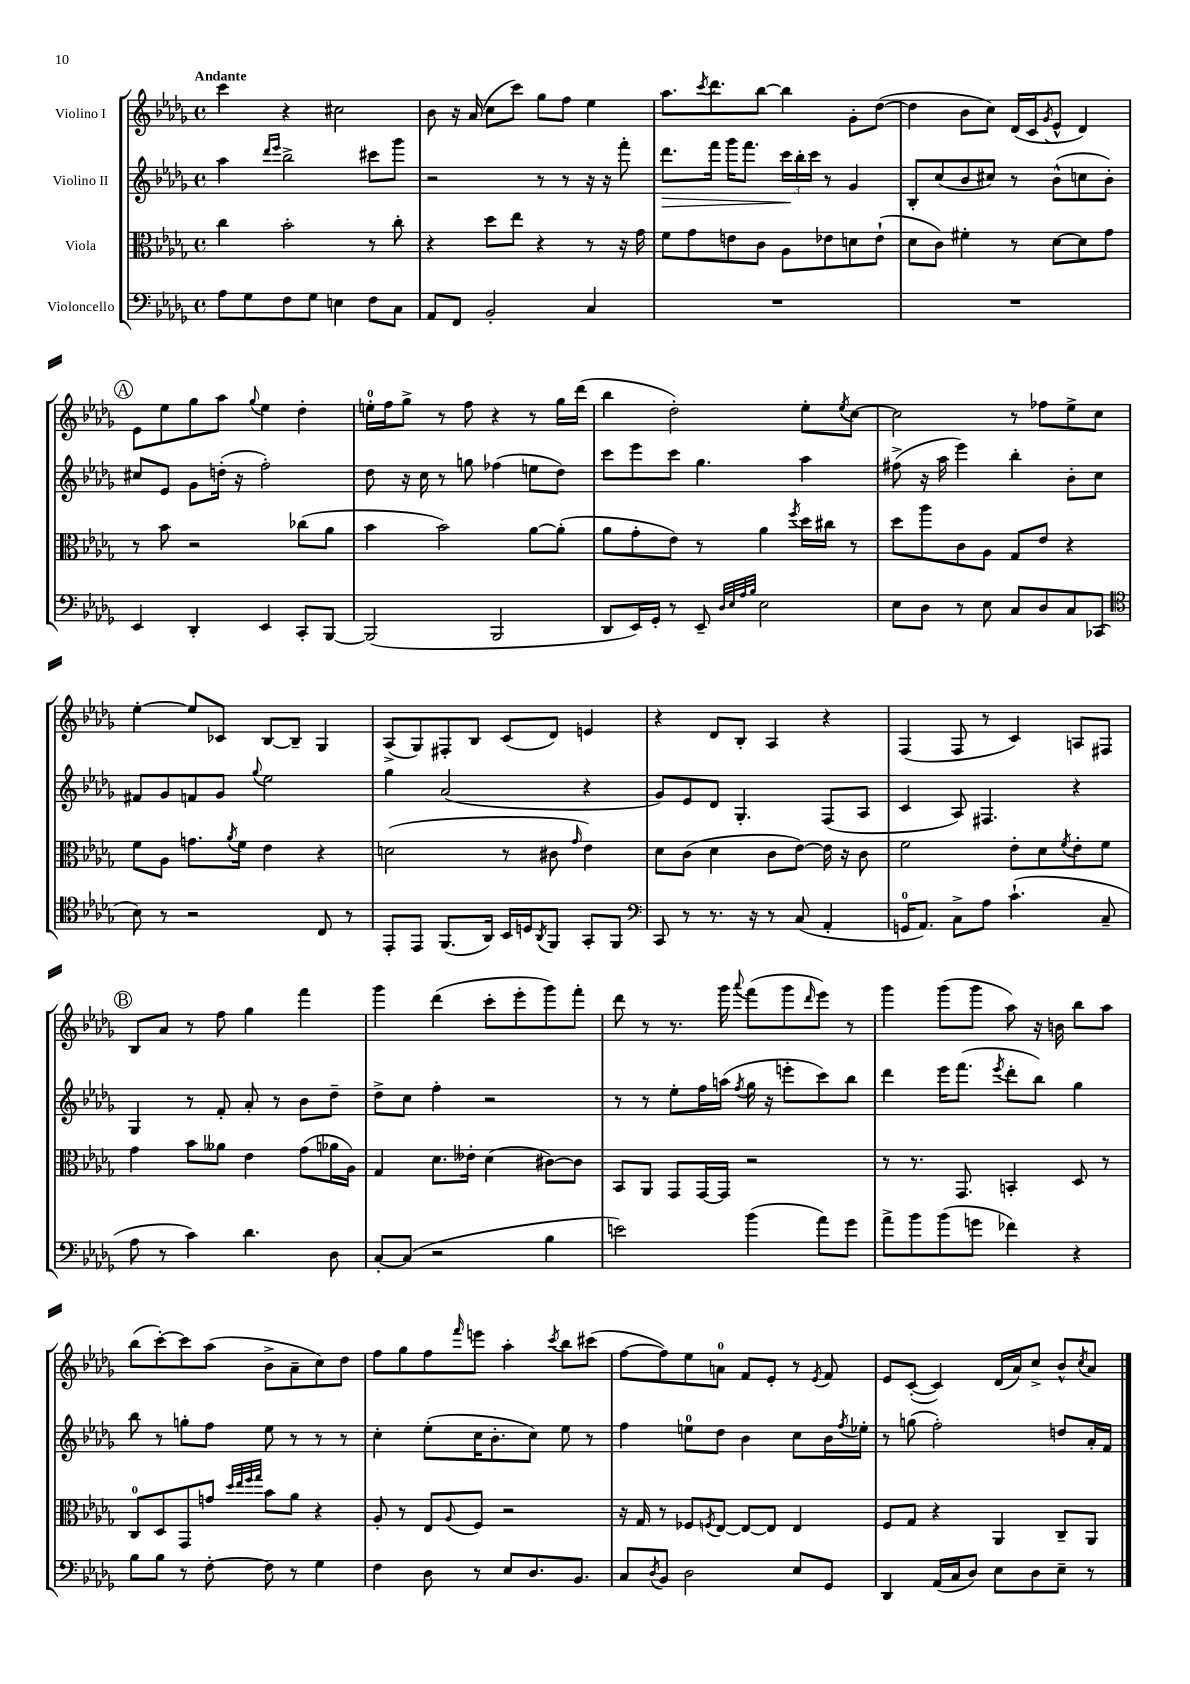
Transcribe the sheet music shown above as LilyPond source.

<<
\new StaffGroup <<
\new Staff = "s0" \with { instrumentName = "Violino I" } {
    \clef treble \key des \major \defaultTimeSignature \time 4/4 \tempo "Andante"
    c'''4 r4 cis''2 |
    bes'8 r16 aes'16( c''8 c'''8) ges''8 f''8 ees''4 |
    aes''8. \acciaccatura { c'''8 } des'''8. bes''8~ bes''4 ges'8-. des''8~( |
    des''4 bes'8 c''8) des'16( c'16 \acciaccatura { ges'8 } ees'8-^ des'4) |
    \mark \markup { \circle "A" } ees'8 ees''8 ges''8 aes''8 \appoggiatura { ges''8 } ees''4 des''4-. |
    e''16-0-. f''16 ges''8-> r8 f''8 r4 r8 ges''16 des'''16( |
    bes''4 des''2-.) ees''8-. \acciaccatura { ees''8 } c''8~ |
    c''2 r8 fes''8 ees''8-> c''8 |
    ees''4~-. ees''8 ces'8 bes8~ bes8-- ges4 |
    aes8->( ges8) fis8-. bes8 c'8( des'8) e'4 |
    r4 des'8 bes8-. aes4 r4 |
    f4( f8 r8 c'4) a8 fis8 |
    \mark \markup { \circle "B" } bes8 aes'8 r8 f''8 ges''4 f'''4 |
    ges'''4 des'''4( c'''8-. ees'''8-. ges'''8) f'''8-. |
    des'''8 r8 r8. ges'''16 \appoggiatura { aes'''8 } f'''8( ges'''8 \grace { des'''16 } ees'''8) r8 |
    ges'''4 ges'''8( ges'''8 aes''8) r16 b'16 bes''8 aes''8 |
    bes''8( c'''8~-.) c'''8 aes''8( bes'8-> aes'8-- c''8) des''8 |
    f''8 ges''8 f''8 \grace { f'''16 } e'''8 aes''4-. \acciaccatura { c'''8 } bes''8 cis'''8( |
    f''8~ f''8) ees''8 a'8-0 f'8 ees'8-. r8 \acciaccatura { ees'8 } f'8 |
    ees'8 c'8~-.( c'4) des'16( aes'16) c''8-> bes'8-^ \acciaccatura { c''8 } aes'8 \bar "|." |
}
\new Staff = "s1" \with { instrumentName = "Violino II" } {
    \clef treble \key des \major \defaultTimeSignature \time 4/4
    aes''4 \grace { des'''16 ees'''16 } bes''2-> cis'''8 ges'''8 |
    r2 r8 r8 r16 r16 f'''8-. |
    des'''8.\> f'''16 ges'''16 f'''8. \tuplet 3/2 { c'''16\! bes''16-. c'''16 } r8 ges'4 |
    bes8-. c''8( bes'8 cis''8) r8 bes'8-^( c''8 bes'8-.) |
    \mark \markup { \circle "A" } cis''8 ees'8 ges'8 d''16-.( r16 f''2-.) |
    des''8 r16 c''16 r8 g''8 fes''4( e''8 des''8) |
    c'''8 ees'''8 c'''8 ges''4. aes''4 |
    fis''8->( r16 aes''16 ees'''4) bes''4-. bes'8-. c''8 |
    fis'8 ges'8 f'8 ges'8 \appoggiatura { ges''8 } ees''2 |
    ges''4 aes'2( r4 |
    ges'8) ees'8 des'8 ges4.-. f8( aes8 |
    c'4 aes8) fis4. r4 |
    \mark \markup { \circle "B" } ges4 r8 f'8-. aes'8-. r8 bes'8 des''8-- |
    des''8-> c''8 f''4-. r2 |
    r8 r8 ees''8-. f''16 a''16( \acciaccatura { f''8 } ges''16 r16 e'''8-. c'''8) bes''8 |
    des'''4 ees'''16 f'''8.( \acciaccatura { ees'''8 } des'''8-. bes''8) ges''4 |
    bes''8 r8 g''8-. f''8 ees''8 r8 r8 r8 |
    c''4-. ees''8-.( c''16 bes'8.-. c''8) ees''8 r8 |
    f''4 e''8-0 des''8 bes'4 c''8 bes'16 \acciaccatura { f''8 } ees''16-. |
    r8 g''8( f''2-.) d''8 aes'16-. f'16 \bar "|." |
}
\new Staff = "s2" \with { instrumentName = "Viola" } {
    \clef alto \key des \major \defaultTimeSignature \time 4/4
    c''4 bes'2-. r8 c''8-. |
    r4 des''8 ees''8 r4 r8 r16 ges'16 |
    f'8 ges'8 e'8 c'8 aes8 ees'8 d'8 ees'8-!( |
    des'8 c'8) fis'4-. r8 des'8~ des'8 ges'8 |
    \mark \markup { \circle "A" } r8 bes'8 r2 ces''8( aes'8 |
    bes'4 bes'2) aes'8~ aes'8-.( |
    aes'8 ges'8-. ees'8) r8 aes'4 \acciaccatura { f''8 } des''16 cis''16 r8 |
    des''8 aes''8 c'8 aes8 ges8 ees'8 r4 |
    f'8 aes8 g'8. \acciaccatura { aes'8 } f'16 ees'4 r4 |
    d'2( r8 cis'8 \grace { ges'16 } ees'4) |
    des'8 c'8( des'4 c'8 ees'8~) ees'16 r16 c'8 |
    f'2 ees'8-. des'8 \acciaccatura { f'8 } ees'8-. f'8 |
    \mark \markup { \circle "B" } ges'4 bes'8 aeses'8 ees'4 ges'8( aes'16 aes16) |
    ges4 des'8. eeses'16-. des'4( cis'8~) cis'8 |
    bes,8 aes,8 ges,8 ges,16~ ges,16 r2 |
    r8 r8. ges,8. b,4-. des8 r8 |
    c8-0 des8 ges,8 g'8 \grace { des''32 ees''32 f''32 ges''32 } bes'8 aes'8 r4 |
    aes8-. r8 ees8 \appoggiatura { aes8 } f8 r2 |
    r16 ges16 r8 fes8 \acciaccatura { f8 } ees8~ ees8~ ees8 ees4 |
    f8 ges8 r4 aes,4 c8-- aes,8 \bar "|." |
}
\new Staff = "s3" \with { instrumentName = "Violoncello" } {
    \clef bass \key des \major \defaultTimeSignature \time 4/4
    aes8 ges8 f8 ges8 e4 f8 c8 |
    aes,8 f,8 bes,2-. c4 |
    R1 |
    R1 |
    \mark \markup { \circle "A" } ees,4 des,4-. ees,4 c,8-. bes,,8~ |
    bes,,2( bes,,2 |
    des,8 ees,16) ges,16-. r8 ees,8-- \grace { des32 ees32 aes32 bes32 } ees2 |
    ees8 des8 r8 ees8 c8 des8 c8 ces,8( |
    \clef tenor bes8) r8 r2 c8 r8 |
    ees,8-. ees,8 f,8.( aes,16) bes,16 d16 \acciaccatura { aes,8 } f,8 ges,8-. f,8 |
    \clef bass c,8 r8 r8. r16 r8 c8( aes,4-. |
    g,16-0 aes,8.) c8-> aes8 c'4.-!( c8-- |
    \mark \markup { \circle "B" } aes8 r8 c'4) des'4. des8 |
    c8~-. c8( r2 bes4 |
    e'2) bes'4( aes'8) ges'8 |
    aes'8-> bes'8 bes'8( g'8 fes'4) r4 |
    bes8 bes8 r8 f8~-. f8 r8 ges4 |
    f4 des8 r8 ees8 des8. bes,8. |
    c8 \acciaccatura { des8 } bes,8 des2 ees8 ges,8 |
    des,4 aes,16( c16 des8) ees8 des8 ees8-- r8 \bar "|." |
}
>>
>>
\layout { \context { \Score \remove "Bar_number_engraver" } }
